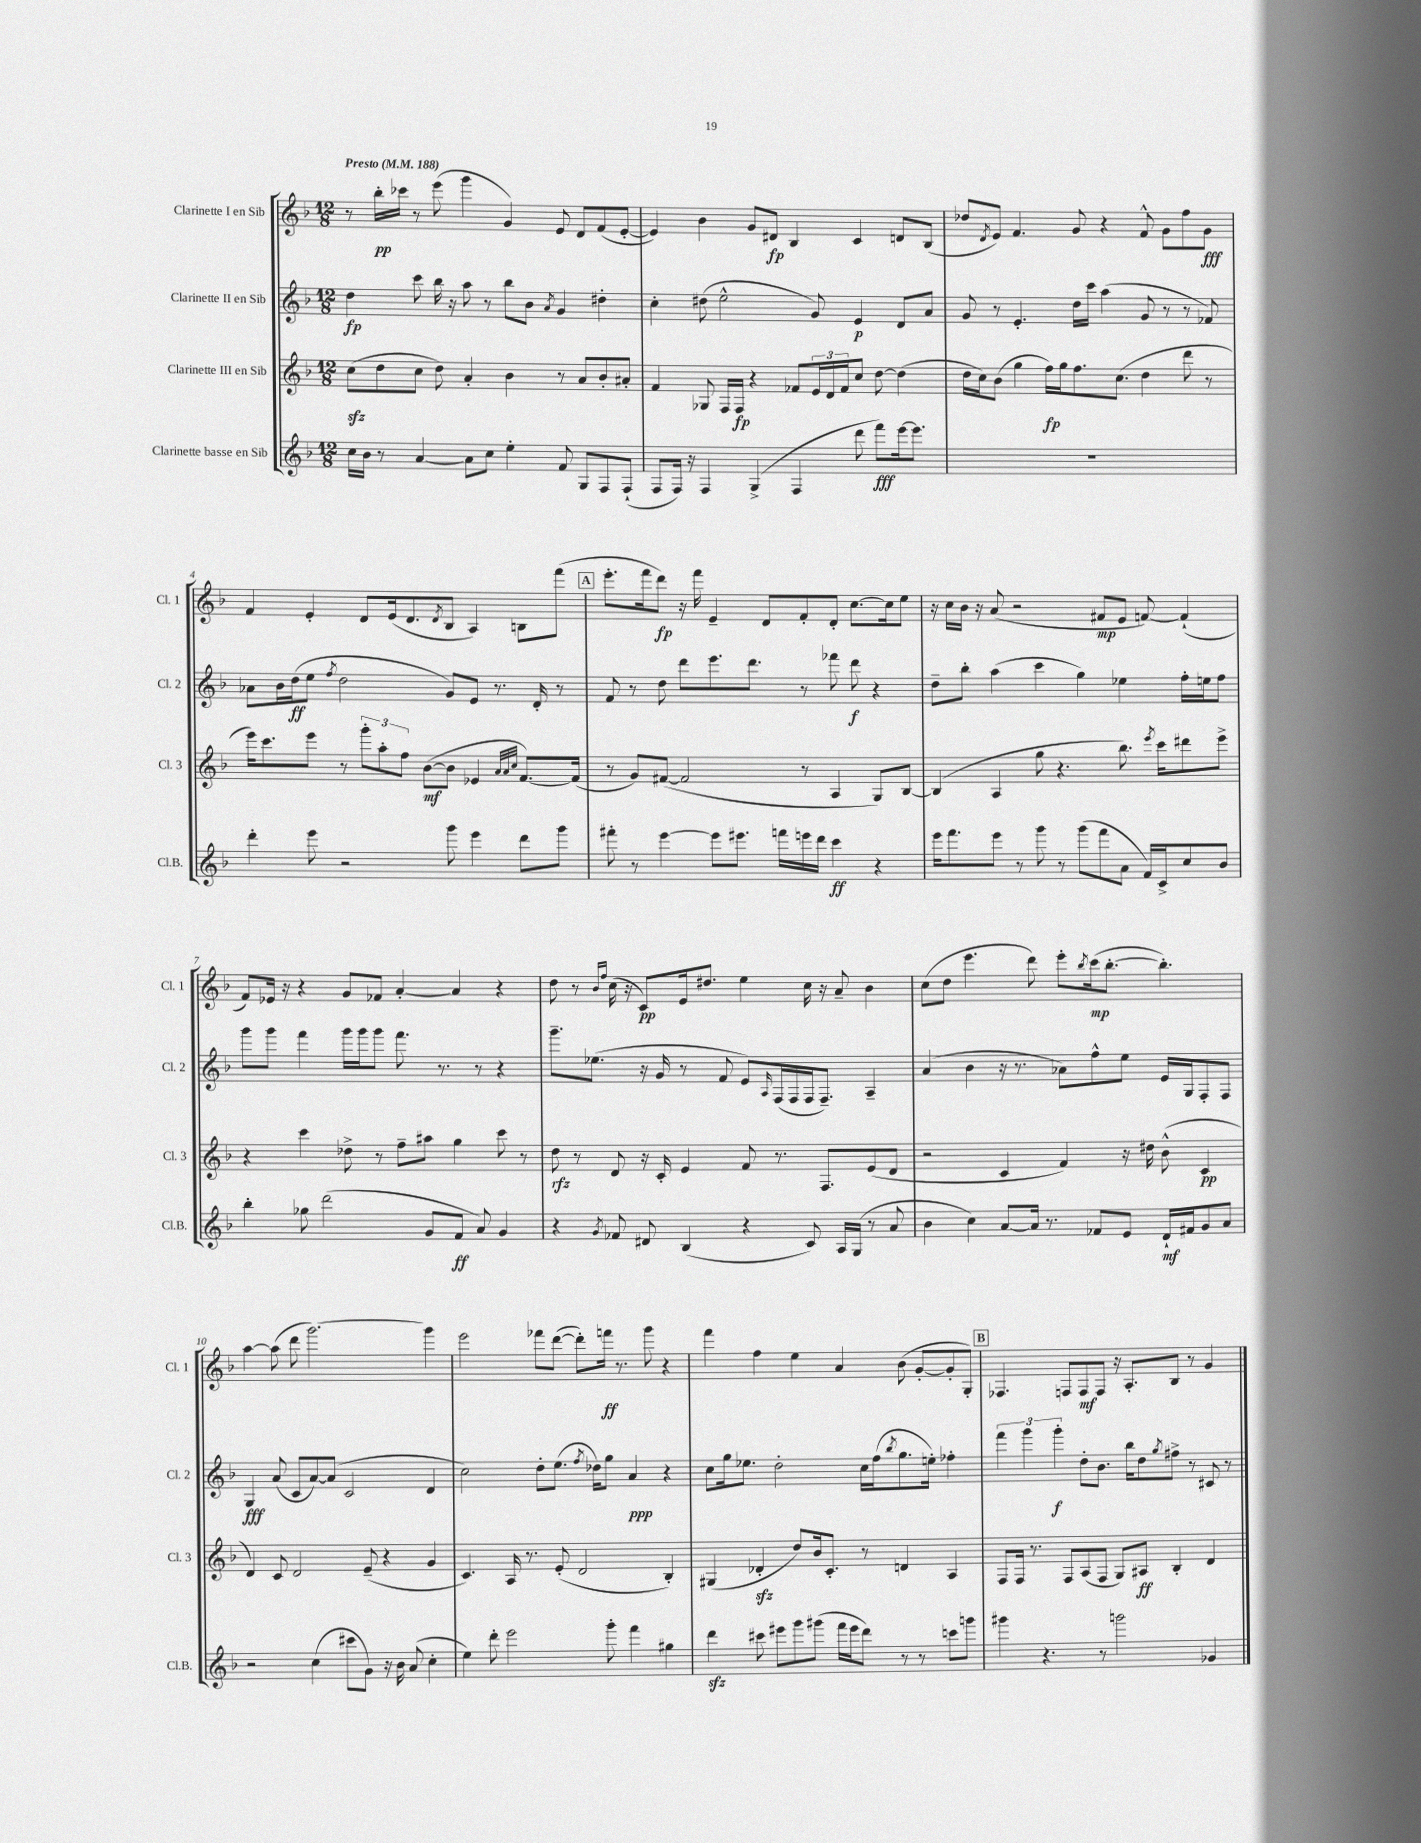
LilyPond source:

<<
\new StaffGroup <<
\new Staff = "s0" \with { instrumentName = "Clarinette I en Sib" shortInstrumentName = "Cl. 1" } {
    \clef treble \key f \major \numericTimeSignature \time 12/8 \tempo "Presto" 4 = 188
    r8 bes''16-.\pp ces'''16 r8 e'''8( g'''4 g'4) e'8 d'8 f'8( e'8~-. |
    e'4) bes'4 g'8 dis'8\fp bes4 c'4 d'8 bes8( |
    des''8 \acciaccatura { d'8 } e'8) f'4. g'8 r4 f'8-^ g'8 f''8 g'8\fff |
    f'4 e'4-. d'8 e'16( d'8. \acciaccatura { d'8 } bes8 a4) b8 f'''8( |
    \mark \markup { \box "A" } e'''8.-. f'''16 d'''8\fp) r16 f'''16 e'4-- d'8 f'8-. d'8-. c''8.~ c''16 e''8 |
    r16 c''16 bes'16 r16 a'8( r2 fis'8\mp e'8 f'8~) f'4-!( |
    f'8) ees'16 r16 r4 g'8 fes'8 a'4~-. a'4 r4 |
    d''8 r8 \grace { bes'16 f''16 } c''16( r16 c'8\pp) e'16 dis''8. e''4 c''16 r16 a'8-- bes'4 |
    c''8( d''8 e'''4. d'''8) e'''8-. \acciaccatura { bes''8 } c'''16\mp( bes''8.~-. bes''4.-.) |
    a''4~ a''8( d'''8 g'''2.~) g'''4 |
    e'''2 fes'''8 d'''8~( d'''8-.) f'''16\ff r8. g'''8 r4 |
    f'''4 f''4 e''4 a'4 bes'8( g'8~-. g'8-. g8-.) |
    \mark \markup { \box "B" } fes4. f8 f8\mf f8 r16 a8.-. bes8 r8 g'4 \bar "|." |
}
\new Staff = "s1" \with { instrumentName = "Clarinette II en Sib" shortInstrumentName = "Cl. 2" } {
    \clef treble \key f \major \numericTimeSignature \time 12/8
    d''4\fp c'''8 bes''16 r16 a''8 r8 bes''8 bes'8 \acciaccatura { a'8 } g'4 dis''4-. |
    c''4-. dis''8( e''2-^ g'8) e'4\p d'8 a'8 |
    g'8 r8 e'4.-. d''16 c'''16 a''4( g'8 r8 r8 fes'8) |
    aes'8 bes'16 d''16\ff( e''8 \acciaccatura { f''8 } d''2 g'8) e'8 r8. d'16-. r8 |
    \mark \markup { \box "A" } f'8 r8 d''8 d'''8 e'''8. d'''8. r8 fes'''8 d'''8\f r4 |
    d''8-- bes''8-. a''4( c'''4 g''4) ees''4 f''16-. e''16 f''8 |
    g'''8 g'''8 f'''4 g'''16 g'''16 g'''8 f'''8. r8. r8 r4 |
    g'''8.-- ees''8.( r16 g'16 r8 f'8 e'8) \grace { a16 } f16( f16 f16 f8.--) a4-- |
    a'4( bes'4 r16 r8. aes'8) f''8-^ e''8 e'16 g16 f8-. f8 |
    g4\fff a'8( c'8 a'8~) a'8( c'2 d'4 |
    c''2) d''8-. e''8.( \acciaccatura { f''8 } des''16) g''8 a'4\ppp r4 |
    c''8 g''16 ees''8. d''2-. c''16 f''16( \acciaccatura { bes''8 } g''8. e''16-.) fes''4-. |
    \mark \markup { \box "B" } \tuplet 3/2 { f'''4 g'''4 g'''4-.\f } d''8-. bes'8. bes''16 d''8 \acciaccatura { g''8 } fis''8-> r8 cis'8 r8 \bar "|." |
}
\new Staff = "s2" \with { instrumentName = "Clarinette III en Sib" shortInstrumentName = "Cl. 3" } {
    \clef treble \key f \major \numericTimeSignature \time 12/8
    c''8\sfz( d''8 c''8 d''8) a'4-. bes'4 r8 a'8 bes'8-. ais'8-. |
    f'4 ges8 f16 f16\fp r4 fes'8 \tuplet 3/2 { e'16 d'16 fes'16 } c''8 d''8~ d''4( |
    d''16 c''16) bes'8( g''4 f''16\fp) g''16 f''8. c''8.( d''4 d'''8 r8 |
    e'''16) c'''8. e'''8 r8 \tuplet 3/2 { g'''8-. a''8-. f''8 } bes'8~\mf( bes'8 ees'4 \grace { a'32 a'32 c''32 } f'8.~) f'16( |
    \mark \markup { \box "A" } r8 g'8) fis'8~( fis'2 r8 a4 g8) bes8~ |
    bes4( a4 g''8 r4. bes''8.) \acciaccatura { e'''8 } c'''16 dis'''8 e'''8-> |
    r4 c'''4 des''8-> r8 f''8-- ais''8 g''4 c'''8 r8 |
    d''8\rfz r8 d'8 r16 c'16-. e'4 f'8 r8. f8. e'8( d'8 |
    r2 c'4 f'4) r16 dis''16 bes'8-^( c'4\pp |
    d'4) c'8 d'2 e'8--( r4 g'4 |
    c'4.) a16 r8. e'8-.( d'2 bes4-.) |
    gis4( des'4-.\sfz d''8) bes'16 c'8.-. r8 d'4 a4 |
    \mark \markup { \box "B" } f8 f16 r8. f8 a8( f8 g8) ais8\ff bes4-. d'4 \bar "|." |
}
\new Staff = "s3" \with { instrumentName = "Clarinette basse en Sib" shortInstrumentName = "Cl.B." } {
    \clef treble \key f \major \numericTimeSignature \time 12/8
    c''16 bes'16 r8 a'4~ a'8 c''8 e''4-. f'8 g8 f8 f8-!( |
    f8 f16) r16 f4 g4->( f4 d'''8 f'''8\fff) e'''16~ e'''8. |
    R1. |
    d'''4-. e'''8 r2 g'''8 e'''4 d'''8 g'''8 |
    \mark \markup { \box "A" } fis'''8-. r8 e'''4~ e'''8 eis'''8. f'''16 e'''16 d'''16 c'''4\ff r4 |
    e'''16 f'''8. e'''8 r8 g'''8 r8 g'''8( f'''8 a'8 f'16) c'16-> c''8 bes'8 |
    bes''4-. ges''8 d'''2( g'8 f'8\ff a'8) g'4 |
    r4 \acciaccatura { g'8 } fes'8 dis'8 bes4( r4 c'8) a16 g16( r8 a'8 |
    bes'4 c''4) a'8~ a'16 r8. fes'8 e'8 d'16-!\mf fis'16 g'8 a'8 |
    r2 c''4( cis'''8 g'8) r16 bes'16 a'8( c''4-. |
    e''4) d'''8-. e'''2 g'''8-. f'''4 gis''4 |
    d'''4\sfz cis'''8 eis'''8 g'''8 gis'''8( f'''16 eis'''16 d'''8) r8 r8 c'''8 g'''8 |
    \mark \markup { \box "B" } gis'''4 r4. r8 g'''2 ges'4 \bar "|." |
}
>>
>>
